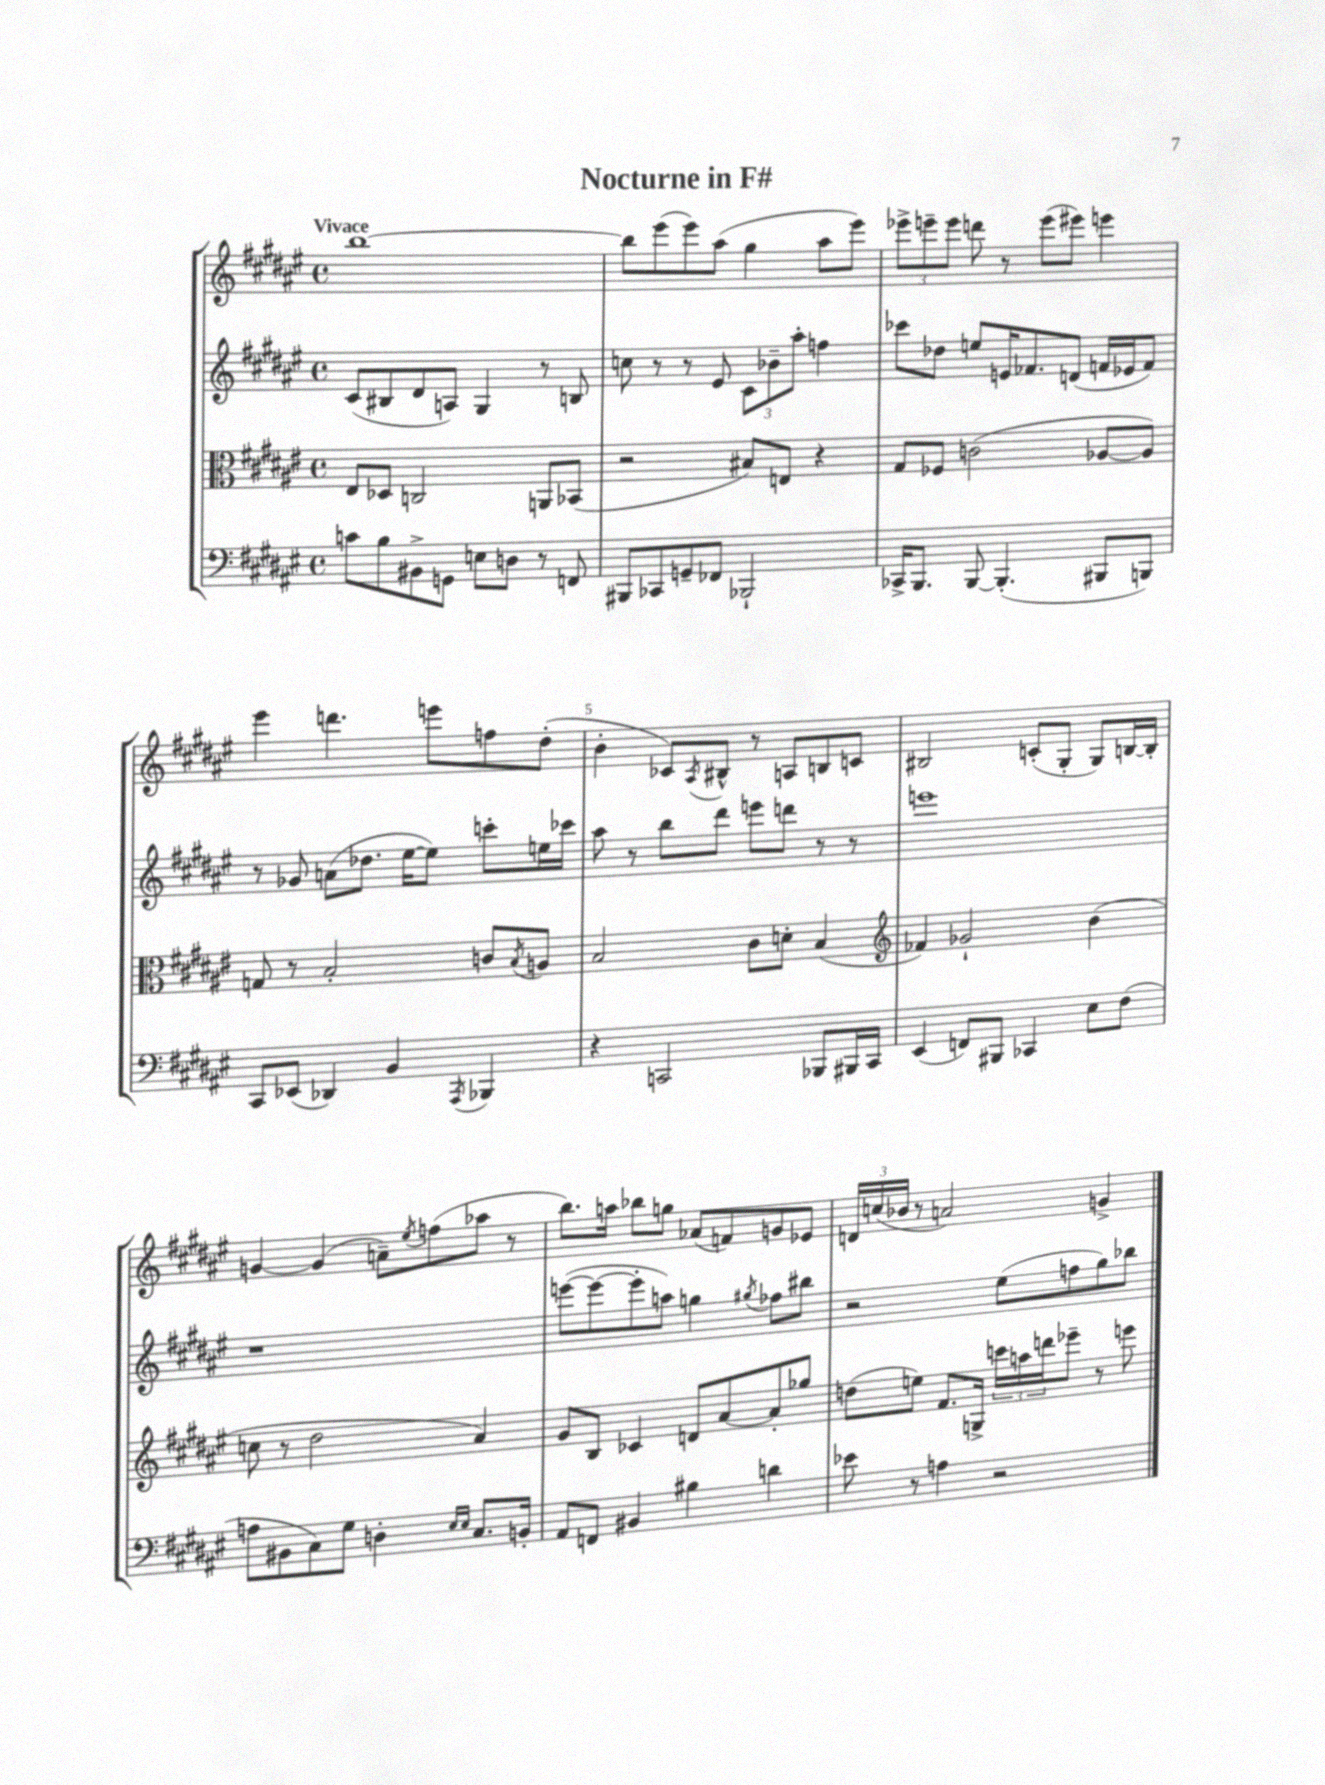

**kern	**kern	**kern	**kern
*staff4	*staff3	*staff2	*staff1
*clefF4	*clefC3	*clefG2	*clefG2
*k[f#c#g#d#a#e#]	*k[f#c#g#d#a#e#]	*k[f#c#g#d#a#e#]	*k[f#c#g#d#a#e#]
*M4/4	*M4/4	*M4/4	*M4/4
*met(c)	*met(c)	*met(c)	*met(c)
8c\L	8E#/L	(8c#/L	[1bb
8B\	8D-/J	8B#/	.
8BB#^\	2C/	8d#/	.
8GG\J	.	8A/J)	.
8E\L	.	4G#/	.
8D\J	.	.	.
8r	8AA/L	8r	.
8FF/	(8BB-/J	8B/	.
=	=	=	=
8BBB#/L	2r	8cc\	8bb\]L
8CC-/	.	8r	(8eee#\
8GG~/	.	8r	8eee#\)
8FF-/J	.	8e#/	(8aa#\J
2BBB-`/	8B#/L)	12c#\L	4gg#\
.	.	12b-~\	.
.	8E/J	.	.
.	.	12aa#'\J	.
.	4r	4ff\	8aa#\L
.	.	.	8eee#\J)
=	=	=	=
16CC-^/LK	8G#/L	8ccc-\L	12eee-^\L
8.BBB/J	.	.	.
.	.	.	12eee~\
.	8F-/J	8dd-\J	.
.	.	.	12eee\J
[8BBB/	(2c\	8ee/L	8ddd\
(4.BBB'/]	.	16e/K	8r
.	.	8.f-/	.
.	.	.	(8eee\L
.	.	(8d/J	8eee#\J)
8BBB#/L	[8A-/L	16f/LL	4eee\
.	.	16e-/J	.
8BBB/J)	8A-/]J)	8f/J)	.
=	=	=	=
8CC#/L	8G/	8r	4eee#\
(8EE-/J	8r	8g-/	.
4DD-/)	2B'/	(8a\L	4.ddd\
.	.	8.dd-\J	.
4BB/	.	.	.
.	.	[16ee#\LK	.
.	.	8ee#\]J)	8eee\L
8qAAA#/	.	.	.
4BBB-/	8c/L	8ccc'\L	8ff\
.	8qB/	.	.
.	8A/J	16ee\L	(8dd#'\J
.	.	16ccc-\JJ	.
=	=	=	=
4r	2B/	8aa#\	4b'\
.	.	8r	.
2CC/	.	8bb\L	8c-/L)
.	.	.	8qA#/
.	.	8ddd#\J	8B#^^/J
.	8c#\L	8eee\L	8r
.	8d'\J	8ddd\J	8A/L
8BBB-/L	(4B/	8r	8B/
16BBB#/L	.	8r	8c/J
16CC/JJ	.	.	.
=	=	=	=
*	*clefG2	*	*
(4EE#/	4f-/)	1eee	2B#/
8FF/L)	2g-`/	.	.
8BBB#/J	.	.	.
4CC-/	.	.	(8c'/L
.	.	.	8G#'/J
8E#\L	(4b\	.	8G#/L)
(8F#\J	.	.	[16B/L
.	.	.	16B'/]JJ
=	=	=	=
8A\L	8cc\	1r	[4g/
8BB#\	8r	.	.
8C#\)	2dd#\	.	(4g/]
8G#\J	.	.	.
4D'\	.	.	8a~\L)
.	.	.	8qee#/
.	.	.	(8ff\
16qqE#/LL	.	.	.
16qqE#/JJ	.	.	.
8.C#/L	4a#/)	.	8aa-\J
.	.	.	8r
16BB'/Jk	.	.	.
=	=	=	=
8AA#/L	8g#/L	([8eee\L	8.bb\L)
8FF/J	8B/J	8eee\_	.
.	.	.	16aa\Jk
4BB#/	4c-/	8eee'\]	8bb-\L
.	.	8aa\J)	8gg\J
4B#\	8d/L	4gg\	(8a-/L
.	[8a#/	.	8f/)
.	.	8qgg#/	.
4d\	8a#'/]	8ff-\L	8g/
.	8gg-/J	8bb#\J	8e-/J
=	=	=	=
8e-\	(8dd\L	2r	24d/LL
.	.	.	(24cc/
.	.	.	24b-/JJ
8r	8ee\J)	.	8r
4A\	8.f#/L	.	2a/)
.	16G^/Jk	.	.
2r	24ccc\LL	(8ee#\L	.
.	24aa\	.	.
.	24ddd\J	.	.
.	8eee-~\J	8ff\	.
.	8r	8gg#\)	4g^/
.	8eee\	8bb-\J	.
==	==	==	==
*-	*-	*-	*-
